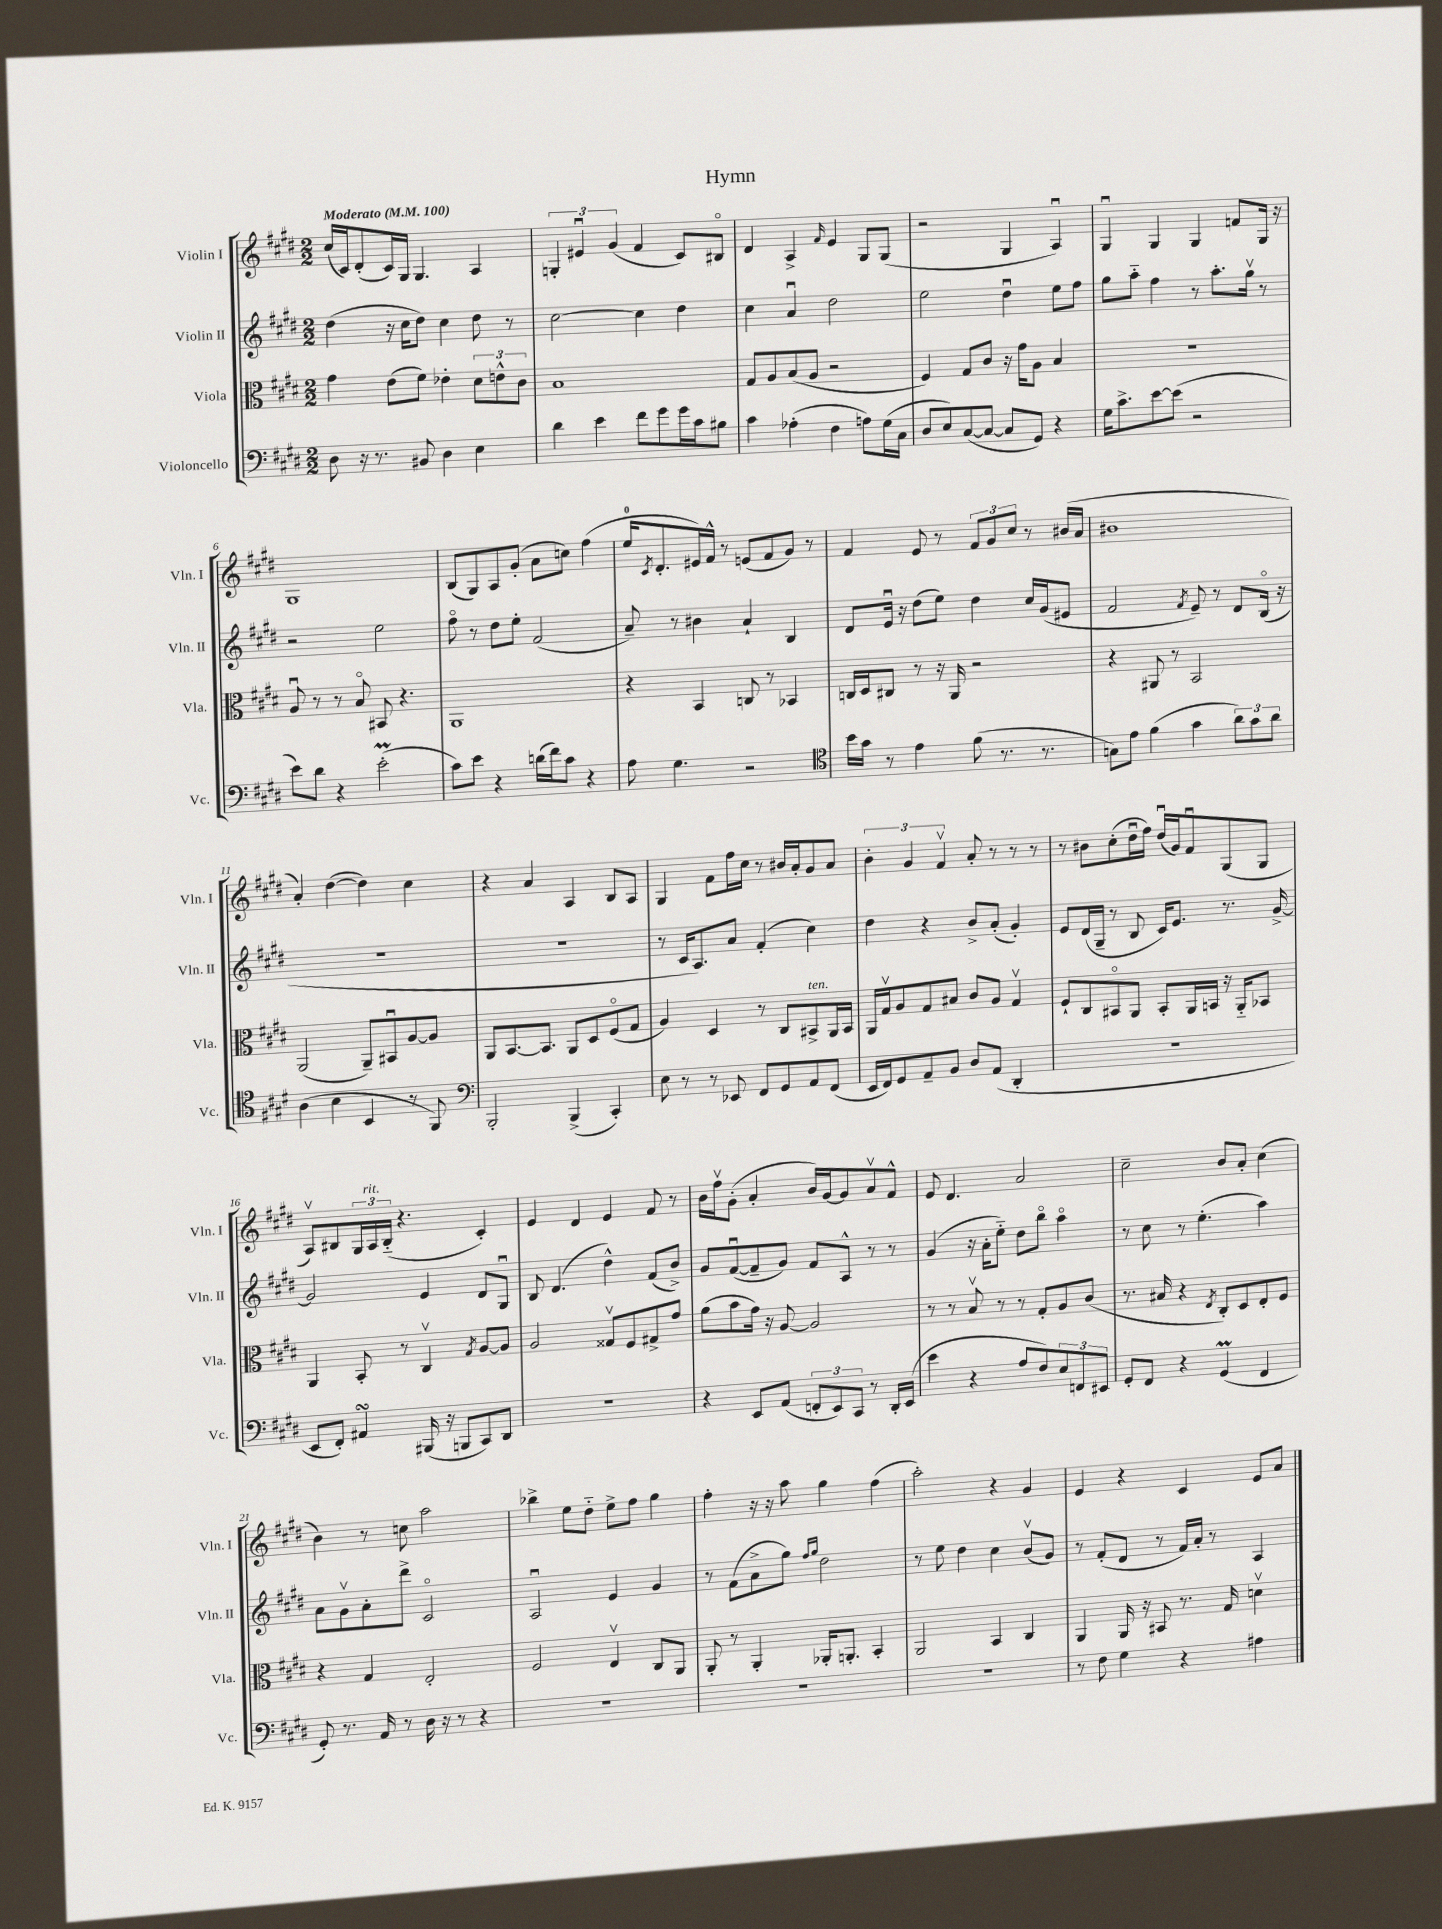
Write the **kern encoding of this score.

**kern	**kern	**kern	**kern
*part4	*part3	*part2	*part1
*staff4	*staff3	*staff2	*staff1
*I"Violoncello	*I"Viola	*I"Violin II	*I"Violin I
*I'Vc.	*I'Vla.	*I'Vln. II	*I'Vln. I
*clefF4	*clefC3	*clefG2	*clefG2
*k[f#c#g#d#]	*k[f#c#g#d#]	*k[f#c#g#d#]	*k[f#c#g#d#]
*M2/2	*M2/2	*M2/2	*M2/2
*MM100	*MM100	*MM100	*MM100
=1	=1	=1	=1
!	!	!	!LO:TX:a:B:t=Moderato
8D#\	4g#\	(4dd#\	(16cc#/LL
.	.	.	16c#/J)
16r	.	.	(8d#'/
8.r	.	.	.
.	(8e\L	16r	16c#/L)
.	.	16cc#\KL	16G#/JJ
8BB#X/	8f#\J)	8dd#\J)	4.G#/
4D#\	4e-X'\	4cc#\	.
4E\	12d#\L	8dd#\	4A/
.	12en^^\	.	.
.	.	8r	.
.	12c#\J	.	.
=2	=2	=2	=2
4d#\	1B	[2cc#\	6Gn'/
.	.	.	6e#Xu/
4e\	.	.	.
.	.	.	(6g#/
8f#\L	.	4cc#\]	4f#/
8g#\	.	.	.
16g#\L	.	4dd#\	8c#/L)
16c#\J	.	.	.
8B#X\J	.	.	8B#X/J
=3	=3	=3	=3
4c#\	8G#/L	4cc#\	4d#/
.	8A/	.	.
(4A-X'\	(8B/	4au/	4A^/
.	8A/J	.	.
.	.	.	16qqf#/
4F#\	2r	2dd#\	4e/
8An\L)	.	.	8G#/L
(16G#\L	.	.	(8G#/J
16C#\JJ	.	.	.
=4	=4	=4	=4
8D#/L	4F#/)	2ee\	2r
8E/)	.	.	.
([8C#/	8G#/L	.	.
8C#/J_	8c#/J	.	.
8C#/L]	16r	4dd#u\	4G#/
.	16g#\KL	.	.
8GG#/J)	8A\J	.	.
4r	4B/	8ee\L	4Au/)
.	.	8ff#\J	.
=5	=5	=5	=5
16G#\KL	1r	8gg#\L	4G#u/
8.c#^\	.	.	.
.	.	8aa\J	.
[8e\	.	4ff#\	4G#/
(8e\J]	.	.	.
2r	.	8r	4G#/
.	.	8.aa'\L	.
.	.	.	8fn/L
.	.	16gg#v\Jk	.
.	.	8r	16G#/Jk
.	.	.	16r
!!LO:LB:g=z
=6	=6	=6	=6
8e\L)	8Au/	2r	1G#
8d#\J	8r	.	.
4r	8r	.	.
.	8B/	.	.
(2eM'\	8BB#X/	2ee\	.
.	4.r	.	.
=7	=7	=7	=7
8c#\L)	1AA	8ff#\	(8B/L
8e\J	.	8r	8G#/)
4r	.	8dd#\L	8A/
.	.	8ee'\J	(8g#'/J
(16dn\LL	.	(2f#/	8a\L
16f#\J)	.	.	.
8c#\J	.	.	8ccn\J)
4r	.	.	(4ff#\
=8	=8	=8	=8
8A\	4r	8a~/)	16ee/KL
.	.	.	8qc#/
.	.	.	8.d#'/
4.G#\	.	8r	.
.	4BB/	4b#X\	16e#X/L)
.	.	.	16f#^^/JJ
.	.	.	8r
2r	8Cn/	4a`/	(8en/L
.	8r	.	8f#/
.	4BB-X/	4B/	8g#/J)
.	.	.	8r
=9	=9	=9	=9
*clefC4	*	*	*
16b\LL	16Cn/LL	8d#/L	4f#/
16g#\JJ	16D#/J	.	.
8r	8C#X/J	16eu/Jk	.
.	.	16r	.
4e\	8r	(8dd#\L	8e/
.	16r	8ee\J)	8r
.	16AA/	.	.
(8f#\	2r	4dd#\	12f#/L
.	.	.	12g#/
8.r	.	.	.
.	.	.	12cc#/J
.	.	16cc#/LL	8r
8.r	.	(16g#/J	.
.	.	8e#X/J	(16b#X/LL
.	.	.	16a/JJ
=10	=10	=10	=10
8Gn\L)	4r	2f#/	1b#X
8e\J	.	.	.
(4f#\	8AA#X/	.	.
.	8r	.	.
.	.	8qf#/	.
4g#\	2BB/	8e~/)	.
.	.	8r	.
12a\L)	.	8d#/L	.
12g#\	.	.	.
.	.	(16B/Jk	.
12a\J	.	.	.
.	.	16r	.
!!LO:LB:g=z
=11	=11	=11	=11
(4A\	(2AA/	1r	4a'/)
4B\	.	.	([4dd#\
4BB/	8AA~/L)	.	4dd#\])
.	8BB#Xu/	.	.
8r	[8A/	.	4cc#\
8FF#/)	8A/J]	.	.
=12	=12	=12	=12
*clefF4	*	*	*
2BBB'/	8AA/L	1r	4r
.	[8.BB/	.	.
.	.	.	4a/
.	8.BB/J]	.	.
(4BBB^/	8AA/L	.	4A/
.	8D#/	.	.
4CC#'/)	(8F#/	.	8B/L
.	8G#/J	.	8A/J
=13	=13	=13	=13
8E\	4A/)	8r	4G#/
8r	.	16c#/KL	.
.	.	8.A/)	.
8r	4D#/	.	8f#\L
8EE-X/	.	8a/J	16ff#\L
.	.	.	16cc#\JJ
8FF#/L	8r	(4f#'/	8r
8GG#/	8C#/L	.	16b#X/LL
.	.	.	16a'/J
!	!LO:TX:a:i:t=ten.	!	!
8AA/	8BB#X^/	4cc#\)	8g#/
(8FF#/J	16AA/L	.	8a/J
.	16BB#/JJ	.	.
=14	=14	=14	=14
16EE/LL	16AA/LL	4dd#\	6b'\
16FF#/J)	16G#v/J	.	.
8GG#/	8A/	.	.
.	.	.	6g#/
8AA~/	8G#/	4r	.
.	.	.	6f#v/
8BB/J	8B#X/J	.	.
8D#/L	8c#/L	8b^/L	8a'/
(8AA/J	8A/J	(8a'/J	8r
4DD#'/	4G#v/	4g#'/)	8r
.	.	.	8r
=15	=15	=15	=15
1r	8F#`/L	8e/L	8r
.	8C#/	(16d#/L	8b#X\L
.	.	16G#~/JJ	.
.	8BB#X/	8r	(8cc#'\
.	8AA/J	8B/	16dd#u\L
.	.	.	16ff#\JJ)
.	8BB#'/L	16c#/KL)	(16dd#u/LL
.	.	8.e/J	16g#/J)
.	16AA/L	.	8f#u/
.	16BBn/JJ	.	.
.	16r	8.r	(8G#/
.	16AA/KL	.	.
.	8BB-X/J	.	8G#/J
.	.	[16g#^/	.
!!LO:LB:g=z
=16	=16	=16	=16
8EE/L	4AA/	2g#/]	8Av/L)
8FF#'/J)	.	.	8B#X/
4AA#XsSsS/	8BB'/	.	24G#/L
!	!	!	!LO:TX:a:i:t=rit.
.	.	.	24A/
.	.	.	(24B#/JJ
.	8r	.	4.r
(16BBB#X/	4C#v/	4e/	.
16r	.	.	.
8BBBn/L	.	.	.
.	8qG#/	.	.
8CC#/)	[8A/L	8d#/L	4c#'/)
8DD#/J	8A/J]	8G#u/J	.
=17	=17	=17	=17
1r	2A/	8B/	4e/
.	.	(4.d#/	.
.	.	.	4d#/
.	8G##Xv/L	4dd#^^\)	4e/
.	8F#/	.	.
.	8G#X^/	(8f#/L	8f#/
.	8g#/J	8b^/J)	8r
=18	=18	=18	=18
4r	(8a\L	8g#/L	16b\LL
.	.	.	16ff#v\J
.	8b\	([8f#u/	(8g#'\J
8EE/L	16g#\Jk)	8f#~/]	4a'/
.	16r	.	.
(8AA/J	[8A/	8g#/J)	.
12FFn'/L	2A/]	8f#/L	16b/LL)
.	.	.	[16g#/J
12EE/)	.	.	.
.	.	8A^^/J	8g#/]
12CC#/J	.	.	.
8r	.	8r	8av/
16DD#'/LL	.	8r	8f#^^/J
(16EE/JJ	.	.	.
=19	=19	=19	=19
4e\	8r	(4g#/	8e/
.	8r	.	4.d#/
4r	8Bv/	16r	.
.	.	16a'\KL	.
.	8r	8ee\J)	.
8A/L	8r	8dd#\L	2a/
8F#/)	8G#'/L	8bb\J	.
12E/	8A/	4aa\	.
12FFn/	.	.	.
.	(8c#/J	.	.
12EE#X/J	.	.	.
=20	=20	=20	=20
8GG#'/L	8.r	8r	2cc#~\
8FF#/J	.	8cc#\	.
.	16B#X/	.	.
4r	4r	8r	.
.	.	(4.ee'\	.
.	8qE/	.	.
(4GG#m/	8C#'/L)	.	8b/L
.	8D#/	.	8a'/J
4FF#/	8E'/	4aa\)	(4cc#\
.	8F#/J	.	.
!!LO:LB:g=z
=21	=21	=21	=21
8GG#'/)	4r	8a\L	4b\)
8.r	.	8g#v\	.
.	4G#/	8a'\	8r
16AA/	.	.	.
8r	.	8ddd#^\J	8ccn\
16D#\	2E'/	2c#/	2aa\
16r	.	.	.
8r	.	.	.
4r	.	.	.
=22	=22	=22	=22
1r	2F#/	2Au/	4bb-X^\
.	.	.	8ee\L
.	.	.	8dd#\J
.	4Ev/	4e/	8ee^\L
.	.	.	8ff#\J
.	8C#/L	4g#/	4gg#\
.	8AA/J	.	.
=23	=23	=23	=23
1r	8AA'/	8r	4ff#'\
.	8r	(8f#\L	.
.	4AA'/	8a^\	16r
.	.	.	16r
.	.	8gg#\J)	8aa\
.	.	16qqff#/LL	.
.	.	16qqgg#/JJ	.
.	16AA-X'/KL	2dd#\	4gg#\
.	8.AAn'/J	.	.
.	4BB'/	.	(4ff#\
=24	=24	=24	=24
1r	2AA/	8r	2aa'\)
.	.	8ee\	.
.	.	4dd#\	.
.	4BB/	4cc#\	4r
.	4C#/	(8bv/L	4g#/
.	.	8g#/J)	.
=25	=25	=25	=25
8r	4AA/	8r	4e/
8F#\	.	(8f#'/L	.
4G#\	16AA/	8d#/J	4r
.	16r	.	.
.	8BB#X/	8r	.
4r	8.r	16f#/LL)	4c#/
.	.	16a'/JJ	.
.	.	8r	.
.	16G#/	.	.
4A#X\	4dnv\	4A/	8e/L
.	.	.	8a/J
==	==	==	==
*-	*-	*-	*-
